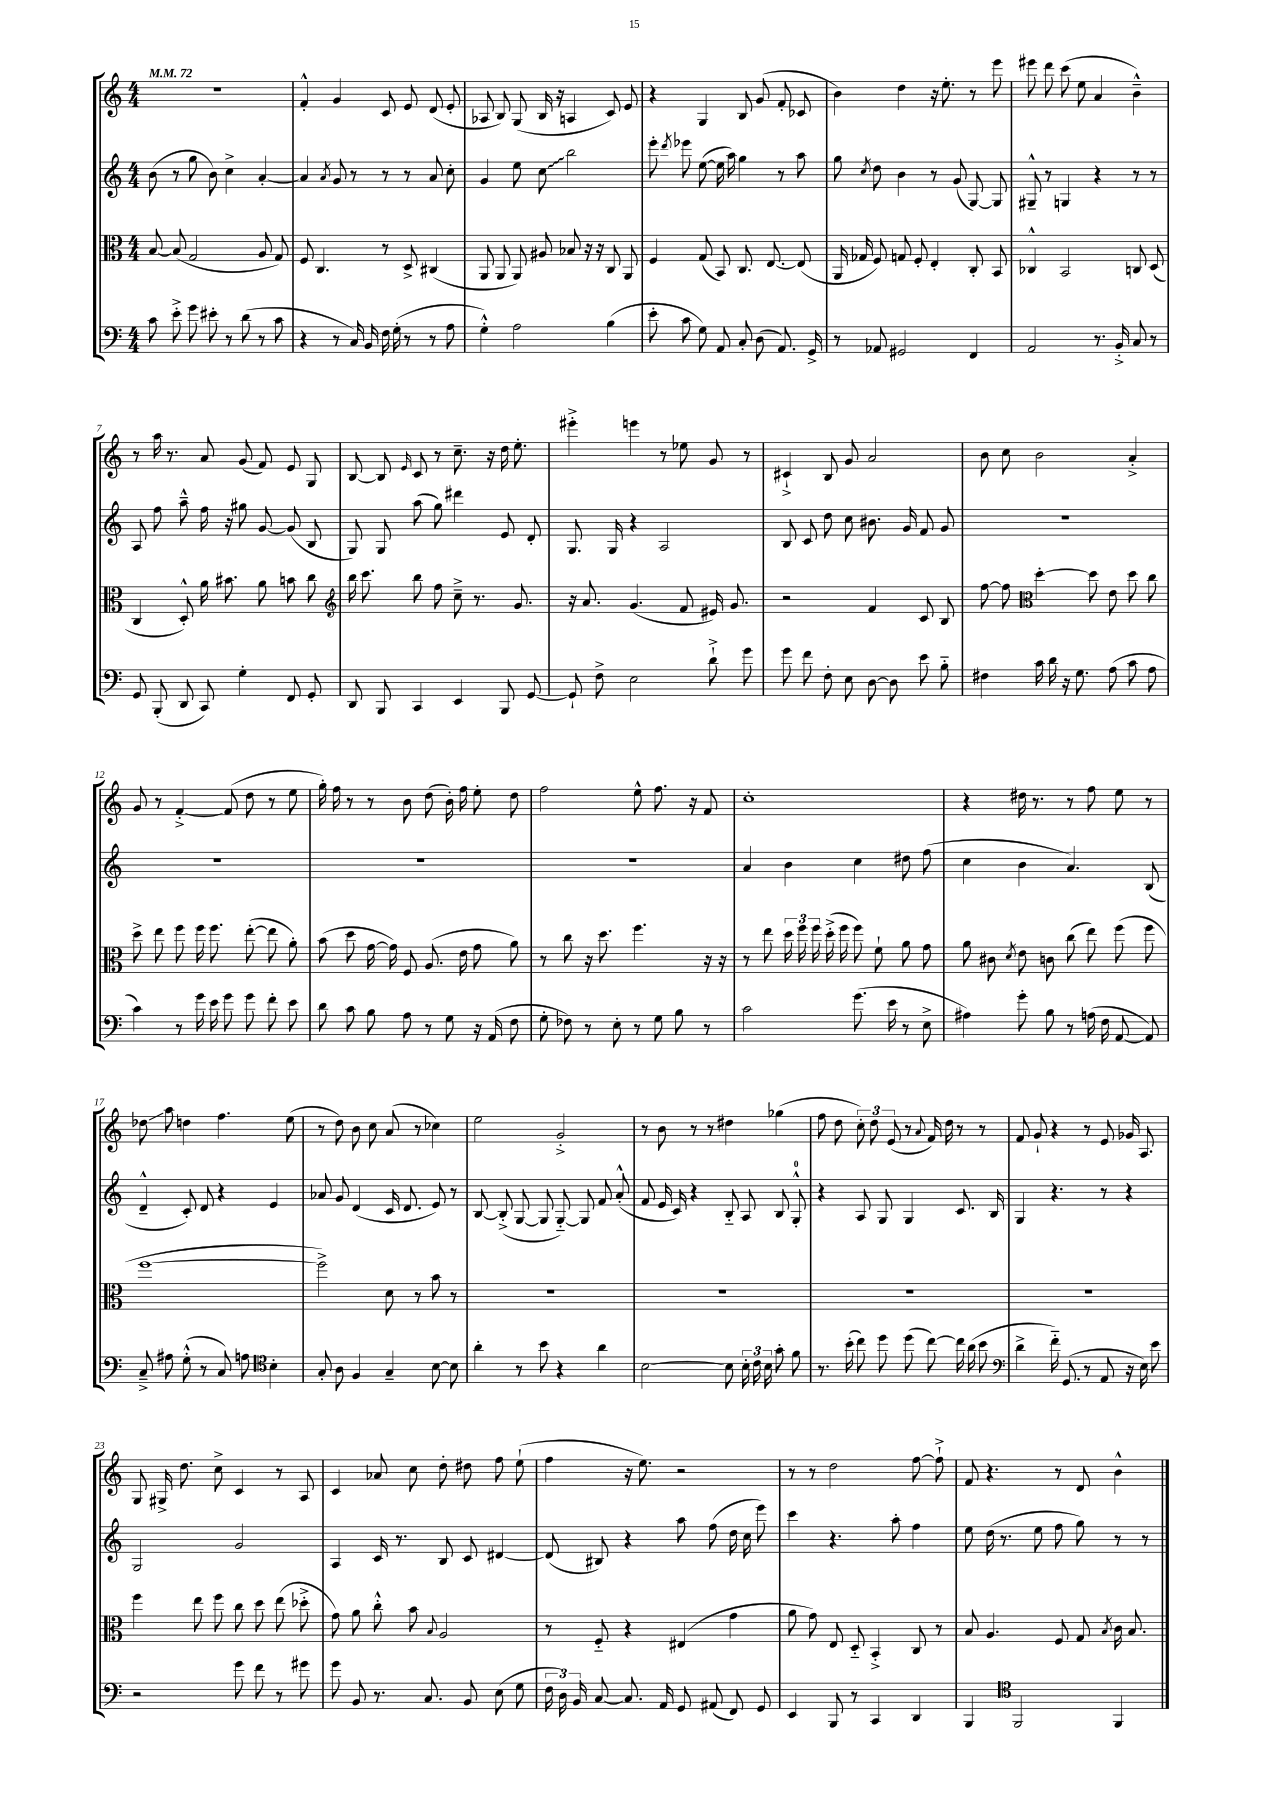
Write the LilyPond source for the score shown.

<<
\new StaffGroup <<
\new Staff = "s0" {
    \clef treble \key c \major \numericTimeSignature \time 4/4 \tempo 4 = 72
    \autoBeamOff R1 |
    f'4-.-^ g'4 c'8 e'8 d'8( e'8-. |
    aes8 b8) g8( b16 r16 a4 c'8) e'8 |
    r4 g4 b8 g'8( f'8-. ces'8 |
    b'4) d''4 r16 e''8.-. r8 e'''8 |
    eis'''8 d'''8 c'''8( e''8 a'4 b'4---^) |
    r8 a''16 r8. a'8 g'8( f'8) e'8 g8 |
    b8~ b8 \grace { e'16 } c'8 r8 c''8.-- r16 d''16 e''8.-. |
    eis'''4-.-> e'''4 r8 ees''8 g'8 r8 |
    cis'4-!-> b8 g'8 a'2 |
    b'8 c''8 b'2 a'4-.-> |
    g'8 r8 f'4~-.-> f'8( d''8 r8 e''8 |
    g''16-.) f''16 r8 r8 b'8 d''8( b'16-.) f''16 e''8-. d''8 |
    f''2 e''8-^ f''8. r16 f'8 |
    c''1-. |
    r4 dis''16 r8. r8 f''8 e''8 r8 |
    des''8\glissando a''8 d''4 f''4. e''8( |
    r8 d''8) b'8 c''8 a'8( r8 ces''4) |
    e''2 g'2-.-> |
    r8 b'8 r8 r8 dis''4 ges''4( |
    f''8 d''8 \tuplet 3/2 { c''8-.) d''8 e'8( } r8 \appoggiatura { a'8 } f'16) d''16 r8 r8 |
    f'8 g'8-! r4 r8 e'8 ges'16 a8. |
    g8 gis16-> d''8. c''8-> c'4 r8 a8 |
    c'4 aes'8 c''8 d''8-. dis''8 f''8 e''8-!( |
    f''4 r16 e''8.) r2 |
    r8 r8 d''2 f''8~ f''8-!-> |
    f'8 r4. r8 d'8 b'4-^ \bar "|." |
}
\new Staff = "s1" {
    \clef treble \key c \major \numericTimeSignature \time 4/4
    \autoBeamOff b'8( r8 g''8 b'8) c''4-> a'4~-. |
    a'4 \acciaccatura { a'8 } g'8 r8 r8 r8 a'8 c''8-. |
    g'4 e''8 \once \override Glissando.style = #'zigzag c''8\glissando b''2 |
    e'''8-. \acciaccatura { d'''8 } ees'''8 e''8~( e''16 a''16) g''4 r8 a''8 |
    g''8 \acciaccatura { c''8 } d''8 b'4 r8 g'8( g8~) g8 |
    gis8---^ r8 g4 r4 r8 r8 |
    a8 f''8 a''8---^ f''16 r16 gis''8 g'8~ g'8( b8 |
    g8) g8 a''8( g''8) dis'''4 e'8 d'8-. |
    g8. g16 r4 a2 |
    b8 c'8 d''8 c''8 bis'8. g'16 f'8 g'8 |
    R1 |
    R1 |
    R1 |
    R1 |
    a'4 b'4 c''4 dis''8 f''8( |
    c''4 b'4 a'4.) b8( |
    d'4---^ c'8-.) d'8 r4 e'4 |
    aes'8 g'8 d'4( c'16 d'8. e'8) r8 |
    b8~ b8-.->( g8~ g8 g8~-_) g8 f'8 a'8-.-^( |
    f'8 e'16 c'16) r4 b8-_ a8 b8 g8-0-.-^ |
    r4 a8 g8 g4 c'8. b16 |
    g4 r4. r8 r4 |
    g2 g'2 |
    a4 c'16 r8. b8 c'8 dis'4~ |
    dis'8( bis8) r4 a''8 f''8( d''16 c''16 e'''8) |
    c'''4 r4. a''8-. f''4 |
    e''8 d''16( r8. e''8 f''8 g''8) r8 r8 \bar "|." |
}
\new Staff = "s2" {
    \clef alto \key c \major \numericTimeSignature \time 4/4
    \autoBeamOff b8~ b8( g2 a8 g8) |
    f8 c4. r8 d8-> cis4( |
    a,8 a,8 a,8) ais8 bes8 r16 r16 c8 a,8 |
    f4 g8( b,8) c8. e8.~ e8( |
    a,16 ges16 f8) g8 f8-. e4-. c8-. b,8 |
    ces4-^ b,2 c8 d8( |
    c4 d8-.-^) a'16 bis'8. a'8 b'8 c''8 |
    \clef treble b''16 c'''8. b''8 f''8 c''8---> r8. g'8. |
    r16 a'8. g'4.( f'8 eis'16) g'8. |
    r2 f'4 c'8 b8 |
    f''8~ f''8 \clef alto d''4~-. d''8 e'8 d''8 c''8 |
    d''8-> e''8 f''8 f''16 f''8. e''8~-.( e''8 a'8-.) |
    b'8( d''8 g'16~ g'16) f8 a8.( e'16 g'8 a'8) |
    r8 c''8 r16 d''8. f''4. r16 r16 |
    r8 e''8 \tuplet 3/2 { d''16 f''16 f''16 } d''16-.->( f''16 f''8) f'8-! a'8 g'8 |
    a'8 cis'8 \acciaccatura { d'8 } e'8 c'8 c''8( e''8) f''8( f''8 |
    f''1~ |
    f''2->) d'8 r8 b'8 r8 |
    R1 |
    R1 |
    R1 |
    R1 |
    f''4 e''8 f''8 c''8 d''8 e''8( des''8-.-> |
    g'8) a'8 c''8-.-^ b'8 \appoggiatura { b8 } a2 |
    r8 f8-_ r4 eis4( g'4 |
    a'8 g'8) e8 d8-_ b,4-.-> c8 r8 |
    b8 a4. f8 g8 \acciaccatura { b8 } c'16 b8. \bar "|." |
}
\new Staff = "s3" {
    \clef bass \key c \major \numericTimeSignature \time 4/4
    \autoBeamOff c'8 e'8-.-> g'8 eis'8-. r8 d'8( r8 c'8 |
    r4 r8 c16) b,16 f16 g16-.( r8 r8 a8 |
    g4-.-^) a2 b4( |
    e'8-. c'8 g8) a,8 c8-. d8( a,8.) g,16-> |
    r8 aes,8 gis,2 f,4 |
    a,2 r8. b,16-.-> c8 r8 |
    g,8 b,,8-.( d,8 c,8) g4-. f,8 g,8-. |
    d,8 b,,8 c,4 e,4 b,,8 g,8~ |
    g,8-! f8-> e2 d'8-!-> g'8 |
    g'8 f'8 f8-. e8 d8~ d8 e'8 b8-_ |
    fis4 c'16 d'16 r16 g8. a8( c'8 a8 |
    c'4) r8 g'16 e'16 g'8 g'8 f'8-. e'8 |
    d'8 c'8 b8 a8 r8 g8 r16 a,16( f8 |
    g8-. fes8) r8 e8-. r8 g8 b8 r8 |
    c'2 g'8.( e'16 r8 e8-> |
    ais4) g'8-. b8 r8 a16( f16 a,8~ a,8) |
    c8---> ais8 g8-.-^( r8 c8) a8 \clef tenor b4-. |
    g8-. a8 f4 g4-- b8~ b8 |
    a'4-. r8 b'8 r4 a'4 |
    b2~ b8 \tuplet 3/2 { b16-. c'16 b16 } g'8-. f'8 |
    r8. b'16-.( c''8) d''8 d''8( c''8~) c''16 a'16( b'8 |
    \clef bass d'4-> f'16-_) g,8.( r8 a,8 r16 e16) e'8 |
    r2 g'8 f'8 r8 gis'8 |
    g'8 b,8 r8. c8. b,8 e8( g8 |
    \tuplet 3/2 { f16 d16) b,16 } c8~ c8. a,16 g,8 ais,8( f,8) g,8 |
    e,4 b,,8 r8 c,4 d,4 |
    b,,4 \clef tenor f,2 f,4 \bar "|." |
}
>>
>>
